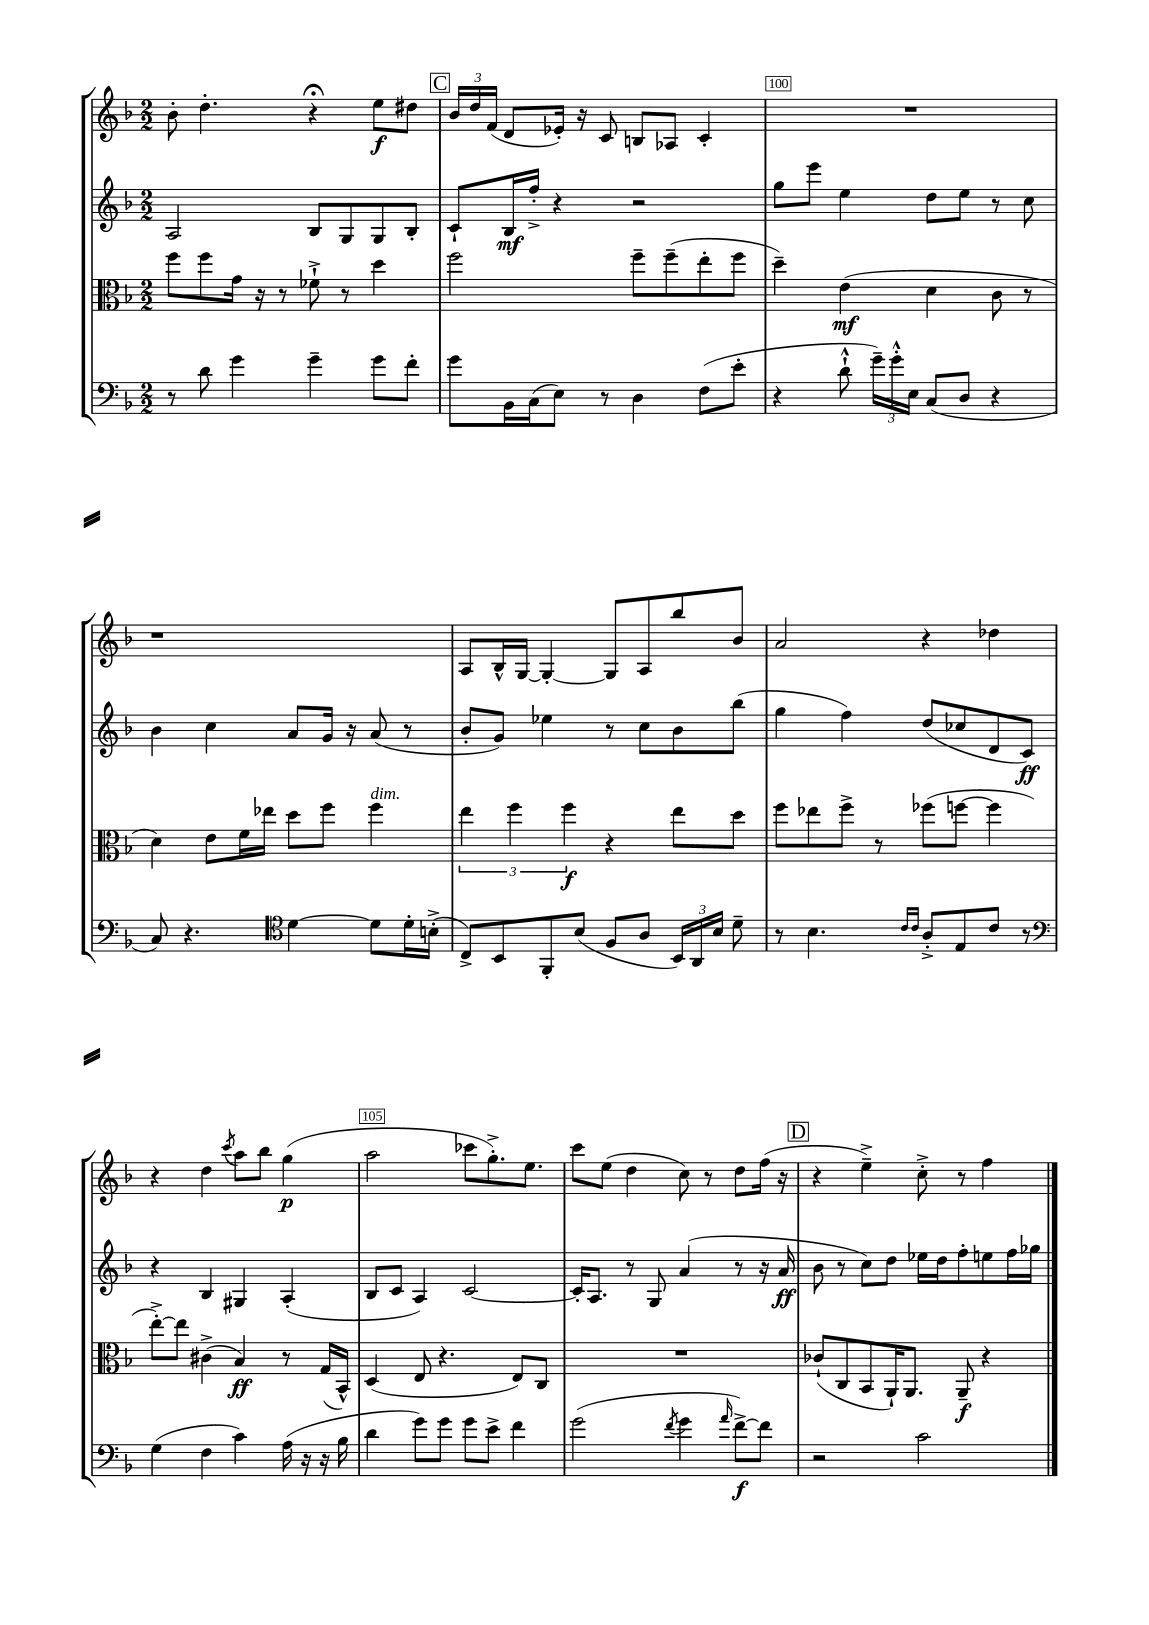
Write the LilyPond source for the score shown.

<<
\new StaffGroup <<
\new Staff = "s0" {
    \clef treble \key f \major \numericTimeSignature \time 2/2
    \autoBeamOff bes'8-. d''4.-. r4\fermata e''8[\f dis''8] |
    \mark \markup { \box "C" } \tuplet 3/2 { bes'16[ d''16 f'16]( } d'8[ ees'16]-.) r16 c'8 b8[ aes8] c'4-. |
    R1 |
    r1 |
    a8[ bes16-^ g16]~ g4~-. g8[ a8 bes''8 bes'8] |
    a'2 r4 des''4 |
    r4 d''4 \acciaccatura { c'''8 } a''8[ bes''8] g''4\p( |
    a''2 ces'''8[ g''8.-.->) e''8.] |
    c'''8[ e''8]( d''4 c''8) r8 d''8[ f''16]( r16 |
    \mark \markup { \box "D" } r4 e''4--->) c''8-.-> r8 f''4 \bar "|." |
}
\new Staff = "s1" {
    \clef treble \key f \major \numericTimeSignature \time 2/2
    \autoBeamOff a2 bes8[ g8 g8 bes8]-. |
    \mark \markup { \box "C" } c'8[-! bes16\mf f''16]-.-> r4 r2 |
    g''8[ e'''8] e''4 d''8[ e''8] r8 c''8 |
    bes'4 c''4 a'8[ g'16] r16 a'8( r8 |
    bes'8[-. g'8]) ees''4 r8 c''8[ bes'8 bes''8]( |
    g''4 f''4) d''8[( ces''8 d'8 c'8]\ff) |
    r4 bes4 gis4 a4-.( |
    bes8[ c'8] a4) c'2~ |
    c'16[-. a8.] r8 g8 a'4( r8 r16 a'16\ff |
    \mark \markup { \box "D" } bes'8 r8 c''8[) d''8] ees''16[ d''16 f''8-. e''8 f''16 ges''16] \bar "|." |
}
\new Staff = "s2" {
    \clef alto \key f \major \numericTimeSignature \time 2/2
    \autoBeamOff f''8[ f''8 g'16] r16 r8 fes'8-!-> r8 d''4 |
    \mark \markup { \box "C" } f''2 f''8[-- f''8--( e''8-. f''8] |
    d''4--) e'4\mf( d'4 c'8 r8 |
    d'4) e'8[ f'16 ees''16] d''8[ f''8] f''4^\markup { \italic "dim." } |
    \tuplet 3/2 { e''4 f''4 f''4\f } r4 e''8[ d''8] |
    f''8[ ees''8 f''8]-> r8 fes''8[( f''8]~ f''4 |
    e''8[~-.->) e''8] cis'4->( bes4\ff) r8 g16[( bes,16]-^) |
    d4( e8 r4. e8[) c8] |
    R1 |
    \mark \markup { \box "D" } ces'8[-!( c8 bes,8 a,16-!) a,8.] a,8--\f r4 \bar "|." |
}
\new Staff = "s3" {
    \clef bass \key f \major \numericTimeSignature \time 2/2
    \autoBeamOff r8 d'8 g'4 g'4-- g'8[ f'8]-. |
    \mark \markup { \box "C" } g'8[ bes,16 c16( e8]) r8 d4 f8[( e'8]-. |
    r4 d'8-!-^ \tuplet 3/2 { g'16[--) g'16-.-^ e16] } c8[( d8] r4 |
    c8) r4. \clef tenor d'4~ d'8[ d'16-. b16]-.->( |
    c8[->) bes,8 f,8-. bes8]( f8[ a8] \tuplet 3/2 { bes,16[) a,16 bes16] } d'8-- |
    r8 bes4. \grace { c'16[ c'16] } a8[-.-> e8 c'8] r8 |
    \clef bass g4( f4 c'4) a16( r16 r16 bes16 |
    d'4 g'8[) g'8] g'8[ e'8]-> f'4 |
    g'2( \acciaccatura { f'8 } g'4 \grace { a'16 } f'8[~->\f) f'8] |
    \mark \markup { \box "D" } r2 c'2 \bar "|." |
}
>>
>>
\layout { \context { \Score currentBarNumber = #98 \override BarNumber.break-visibility = ##(#f #t #t) barNumberVisibility = #(every-nth-bar-number-visible 5) \override BarNumber.stencil = #(make-stencil-boxer 0.1 0.3 ly:text-interface::print) } }
